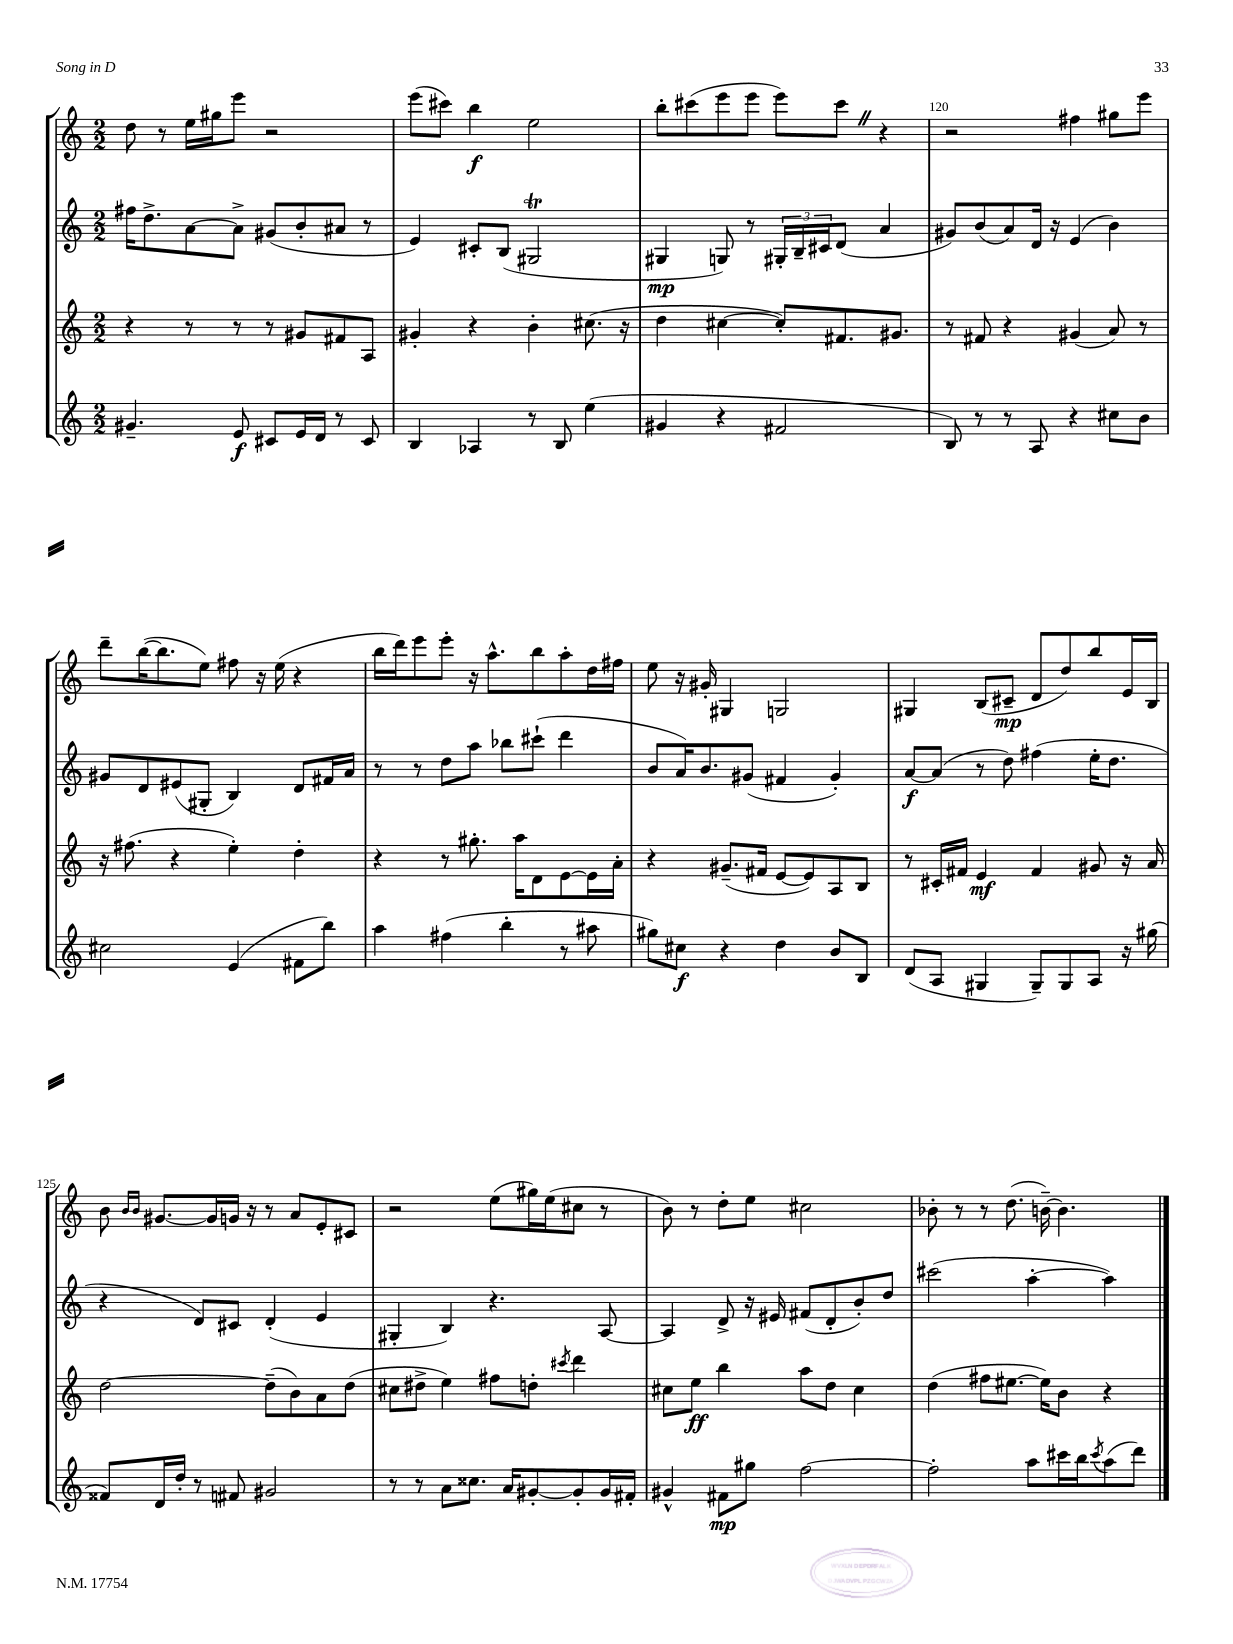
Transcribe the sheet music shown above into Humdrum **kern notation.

**kern	**kern	**kern	**kern
*staff4	*staff3	*staff2	*staff1
*clefG2	*clefG2	*clefG2	*clefG2
*k[]	*k[]	*k[]	*k[]
*M2/2	*M2/2	*M2/2	*M2/2
4.g#~/	4r	16ff#\LK	8dd\
.	.	8.dd^\	.
.	.	.	8r
.	8r	[8a\	16ee\LL
.	.	.	16gg#\J
8e/	8r	8a^\]J	8eee\J
8c#/L	8r	(8g#/L	2r
16e/L	8g#/L	8b'/	.
16d/JJ	.	.	.
8r	8f#/	8a#/J	.
8c#/	8A/J	8r	.
=	=	=	=
4B/	4g#'/	4e/)	(8eee\L
.	.	.	8ccc#\J)
4A-/	4r	8c#'/L	4bb\
.	.	(8B/J	.
8r	4b'\	2G#/	2ee\
8B/	.	.	.
(4ee\	(8.cc#\	.	.
.	16r	.	.
=	=	=	=
4g#/	4dd\	4G#/	8bb'\L
.	.	.	(8ccc#\
4r	[4cc#\	8G/)	8eee\
.	.	8r	8eee\J
2f#/	8cc#'/]L)	24G#'/LL	8eee\L)
.	.	24B~/	.
.	.	24c#/J	.
.	8.f#/	(8d/J	8ccc#\J
.	.	4a/	4r
.	8.g#/J	.	.
=	=	=	=
8B/)	8r	8g#/L)	2r
8r	8f#/	(8b/	.
8r	4r	8a/)	.
8A/	.	16d/Jk	.
.	.	16r	.
4r	(4g#/	(4e/	4ff#\
8cc#\L	8a/)	4b\)	8gg#\L
8b\J	8r	.	8eee\J
=	=	=	=
2cc#\	16r	8g#/L	8ddd~\L
.	(8.ff#\	.	.
.	.	8d/	([16bb\K
.	.	.	8.bb\]
.	4r	(8e#/	.
.	.	8G#'/J	8ee\J)
(4e/	4ee'\)	4B/)	8ff#\
.	.	.	16r
.	.	.	(16ee\
8f#\L	4dd'\	8d/L	4r
8bb\J)	.	16f#/L	.
.	.	16a/JJ	.
=	=	=	=
4aa\	4r	8r	16bb\LL
.	.	.	16ddd\J)
.	.	8r	8eee\
(4ff#\	8r	8dd\L	8eee'\J
.	8.gg#'\	8aa\J	16r
.	.	.	8.aa^^\L
4bb'\	.	8bb-\L	.
.	16aa\LK	.	.
.	8d\	(8ccc#`\J	8bb\
8r	[8e\	4ddd\	8aa'\
8aa#\	16e\]L	.	16dd\L
.	16a'\JJ	.	16ff#\JJ
=	=	=	=
8gg#\L)	4r	8b/L	8ee\
8cc#\J	.	16a/K)	16r
.	.	8.b/	16g#'/
4r	(8.g#~/L	.	4G#/
.	.	(8g#/J	.
.	16f#/Jk	.	.
4dd\	[8e/L	4f#/	2G/
.	8e/])	.	.
8b/L	8A/	4g#'/)	.
8B/J	8B/J	.	.
=	=	=	=
(8d/L	8r	[8a/L	4G#/
8A/J	16c#'/LL	(8a/]J	.
.	16f#/JJ	.	.
4G#/	4e/	8r	(8B/L
.	.	8dd\)	8c#~/J
8G#~/L)	4f#/	(4ff#\	8d/L
8G#/	.	.	8dd/)
8A/J	8g#/	16ee'\LK	8bb/
.	.	8.dd\J	.
16r	16r	.	16e/L
(16gg#\	16a/	.	16B/JJ
=	=	=	=
8f##/L)	[2dd\	4r	8b\
.	.	.	16qqb/LL
.	.	.	16qqb/JJ
16d/L	.	.	[8.g#/L
16dd'/JJ	.	.	.
8r	.	8d/L)	.
.	.	.	16g#/]L
8f#/	.	8c#/J	16g/JJ
.	.	.	16r
2g#/	(8dd~\]L	(4d'/	8r
.	8b\)	.	8a/L
.	8a\	4e/	8e'/
.	(8dd\J	.	8c#/J
=	=	=	=
8r	8cc#\L	4G#'/	2r
8r	8dd#^\J	.	.
8a\L	4ee\)	4B/)	.
8.cc##\J	.	.	.
.	8ff#\L	4.r	(8ee\L
16a/LK	.	.	.
[8g#'/	8dd'\J	.	16gg#\L)
.	.	.	(16ee\J
.	8qccc#/	.	.
8g#'/]	4ddd\	.	8cc#\J
16g#/L	.	[8A/	8r
16f#'/JJ	.	.	.
=	=	=	=
4g#^^/	8cc#\L	4A/]	8b\)
.	8ee\J	.	8r
8f#\L	4bb\	8d^/	8dd'\L
8gg#\J	.	16r	8ee\J
.	.	16e#/	.
[2ff\	8aa\L	(8f#/L	2cc#\
.	8dd\J	8d'/	.
.	4cc#\	8b'/)	.
.	.	8dd/J	.
=	=	=	=
2ff'\]	(4dd\	(2ccc#\	8b-'\
.	.	.	8r
.	8ff#\L	.	8r
.	[8.ee#\J	.	(8.dd\
8aa\L	.	[4aa'\	.
.	16ee#\]LK)	.	[16b~\)
16ccc#\L	8b\J	.	4.b\]
16bb\J	.	.	.
8qccc#/	.	.	.
(8aa\	4r	4aa\])	.
8ddd\J)	.	.	.
==	==	==	==
*-	*-	*-	*-
